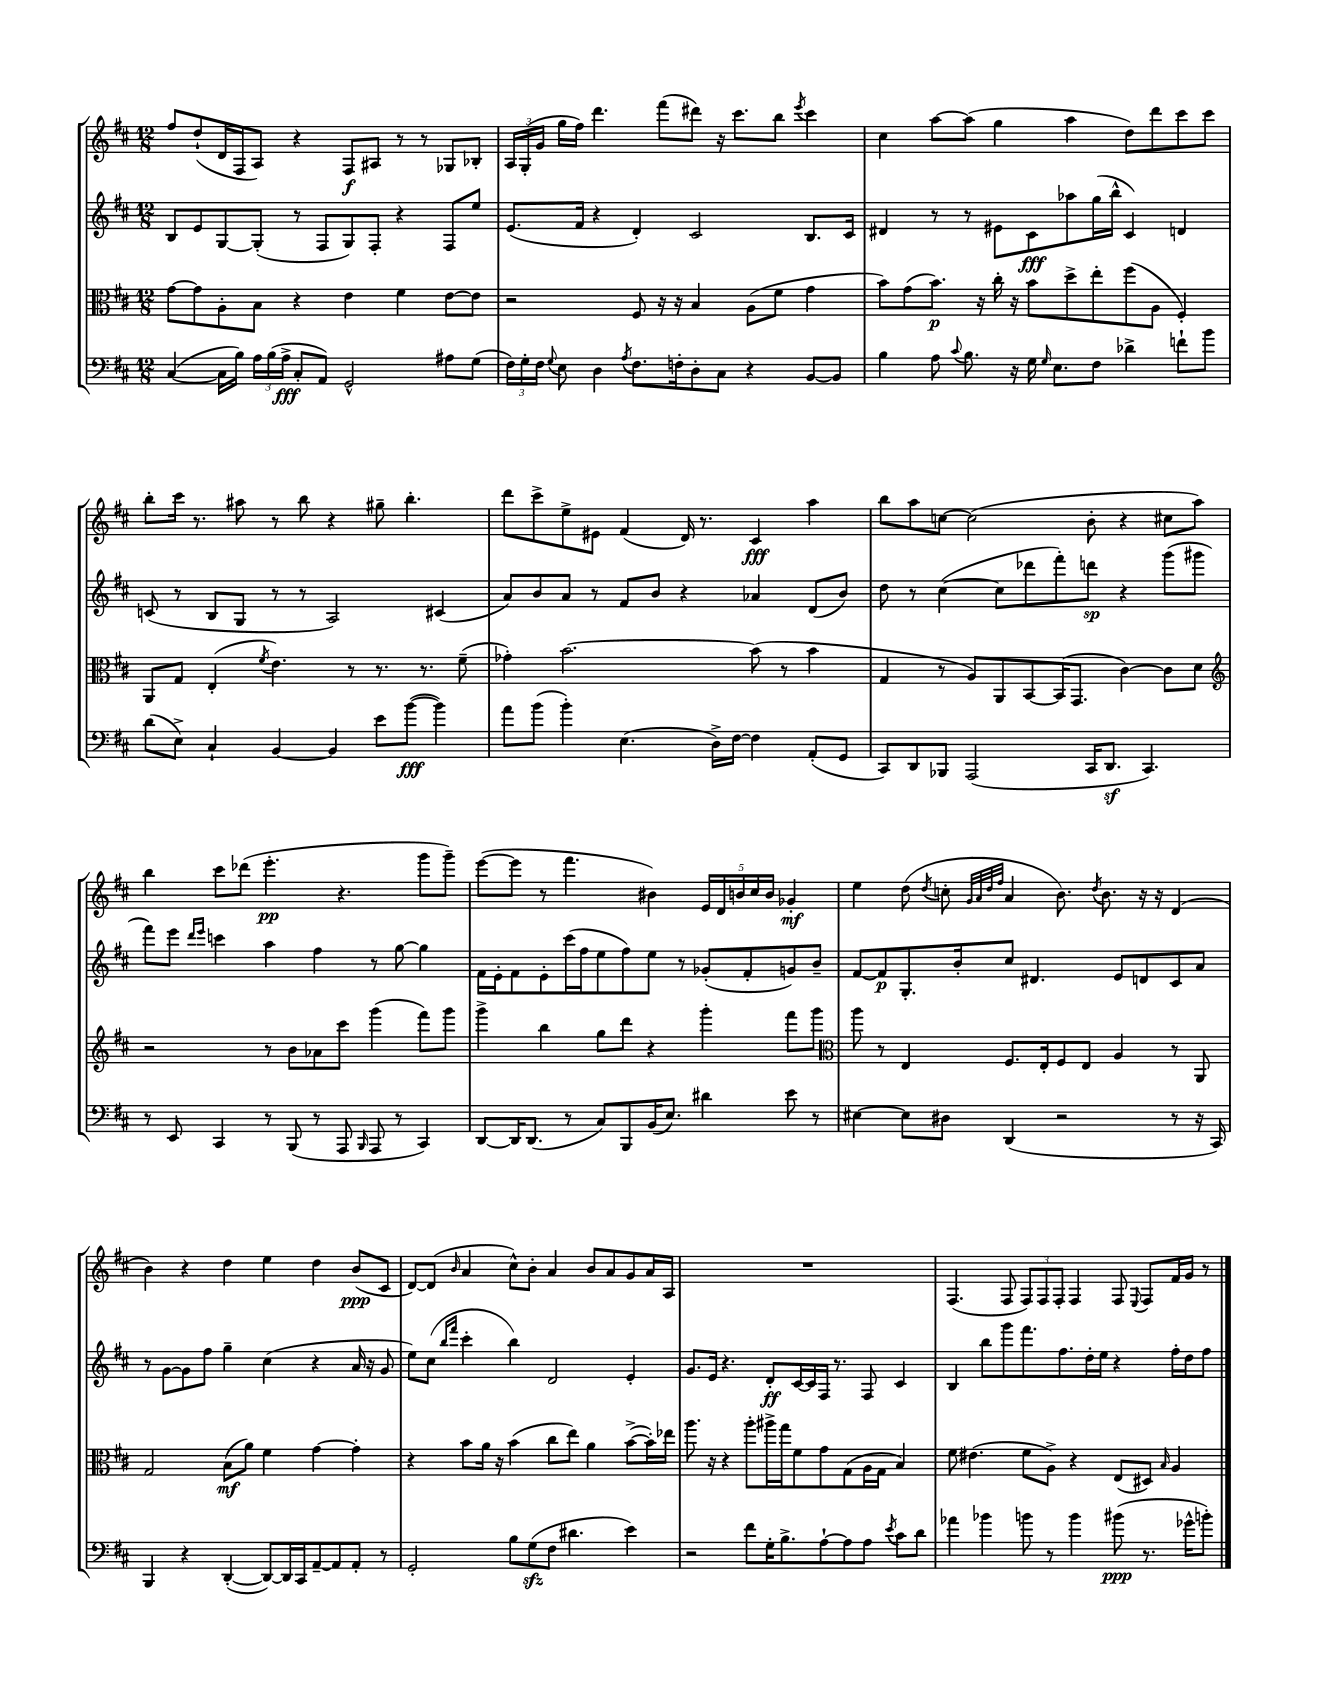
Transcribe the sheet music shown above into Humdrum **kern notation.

**kern	**dynam	**kern	**dynam	**kern	**dynam	**kern	**dynam
*part4	*part4	*part3	*part3	*part2	*part2	*part1	*part1
*staff4	*staff4	*staff3	*staff3	*staff2	*staff2	*staff1	*staff1
*clefF4	*	*clefC3	*	*clefG2	*	*clefG2	*
*k[f#c#]	*	*k[f#c#]	*	*k[f#c#]	*	*k[f#c#]	*
*M12/8	*	*M12/8	*	*M12/8	*	*M12/8	*
=103	=103	=103	=103	=103	=103	=103	=103
([4C#/	.	[8g\L	.	8B/L	.	8ff#/L	.
.	.	8g\]	.	8e/	.	(8dd`/	.
16C#\LL]	.	8A'\	.	[8G/	.	16d/L	.
16B\JJ)	.	.	.	.	.	16F#/J	.
24A\LL	.	8B\J	.	(8G'/J]	.	8A/J)	.
(24B\	.	.	.	.	.	.	.
24A^\JJ	fff	.	.	.	.	.	.
8C#'/L	.	4r	.	8r	.	4r	.
8AA/J)	.	.	.	8F#/L	.	.	.
2GG^^/	.	4e\	.	8G/)	.	8F#/L	f
.	.	.	.	8F#'/J	.	8A#X/J	.
.	.	4f#\	.	4r	.	8r	.
.	.	.	.	.	.	8r	.
8A#X\L	.	[8e\L	.	8F#/L	.	8G-X/L	.
(8G\J	.	8e\J]	.	8ee/J	.	8B-X'/J	.
=104	=104	=104	=104	=104	=104	=104	=104
24F#\LL)	.	2r	.	(8.e/L	.	24A/LL	.
24G'\	.	.	.	.	.	(24G'/	.
24F#\JJ	.	.	.	.	.	24g/JJ	.
8qqG/	.	.	.	.	.	.	.
8E\	.	.	.	.	.	16gg\LL	.
.	.	.	.	16f#/Jk	.	16ff#\JJ)	.
4D\	.	.	.	4r	.	4.ddd\	.
8qA/	.	.	.	.	.	.	.
8.F#\L	.	8F#/	.	4d'/)	.	.	.
.	.	16r	.	.	.	(8fff#\L	.
16Fn'\k	.	16r	.	.	.	.	.
8D'\	.	4B/	.	2c#/	.	8ddd#X\J)	.
8C#\J	.	.	.	.	.	16r	.
.	.	.	.	.	.	8.ccc#\L	.
4r	.	(8A\L	.	.	.	.	.
.	.	8f#\J	.	.	.	8bb\J	.
.	.	.	.	.	.	8qeee/	.
[8BB/L	.	4g\	.	8.B/L	.	4ccc#\	.
8BB/J]	.	.	.	.	.	.	.
.	.	.	.	16c#/Jk	.	.	.
=105	=105	=105	=105	=105	=105	=105	=105
4B\	.	8b\L)	.	4d#X/	.	4cc#\	.
.	.	(8g\	.	.	.	.	.
8A\	.	8.b\J)	p	8r	.	[8aa\L	.
8qqc#/	.	.	.	.	.	.	.
8.B\	.	.	.	8r	.	(8aa\J]	.
.	.	16r	.	.	.	.	.
.	.	16cc#'\	.	8e#X\L	.	4gg\	.
16r	.	16r	.	.	.	.	.
16G\	.	8b\L	.	8c#\	fff	.	.
16qqG/	.	.	.	.	.	.	.
8.E\L	.	.	.	.	.	.	.
.	.	8dd^\	.	8aa-X\	.	4aa\	.
8F#\J	.	8ee'\	.	(16gg\L	.	.	.
.	.	.	.	16bb^^\JJ	.	.	.
4d-X^\	.	(8ff#\	.	4c#/)	.	8dd\L)	.
.	.	8A\J	.	.	.	8ddd\	.
8fn`\L	.	4F#'/)	.	4dn/	.	8ccc#\	.
8b\J	.	.	.	.	.	8ccc#\J	.
!!LO:LB:g=z
=106	=106	=106	=106	=106	=106	=106	=106
(8d\L	.	8AA/L	.	(8cn/	.	8bb'\L	.
8E^\J)	.	8G/J	.	8r	.	16ccc#\Jk	.
.	.	.	.	.	.	8.r	.
4C#`/	.	(4E'/	.	8B/L	.	.	.
.	.	.	.	8G/J	.	8aa#X\	.
.	.	8qf#/	.	.	.	.	.
[4BB/	.	4.e\)	.	8r	.	8r	.
.	.	.	.	8r	.	8bb\	.
4BB/]	.	.	.	2A/)	.	4r	.
.	.	8r	.	.	.	.	.
8e\L	.	8.r	.	.	.	8gg#X~\	.
([8b\J	fff	.	.	.	.	4.bb'\	.
.	.	8.r	.	.	.	.	.
4b\])	.	.	.	(4c#X/	.	.	.
.	.	(8f#~\	.	.	.	.	.
=107	=107	=107	=107	=107	=107	=107	=107
8a\L	.	4g-X'\)	.	8a/L)	.	8ddd\L	.
(8b\J	.	.	.	8b/	.	8ccc#^\	.
4b'\)	.	[2.b\	.	8a/J	.	8ee^\	.
.	.	.	.	8r	.	8e#X\J	.
(4.E\	.	.	.	8f#/L	.	(4f#/	.
.	.	.	.	8b/J	.	.	.
.	.	.	.	4r	.	16d/)	.
.	.	.	.	.	.	8.r	.
16D^\LL)	.	.	.	.	.	.	.
[16F#\JJ	.	.	.	.	.	.	.
4F#\]	.	(8b\]	.	4a-X/	.	4c#/	fff
.	.	8r	.	.	.	.	.
(8AA'/L	.	4b\	.	(8d/L	.	4aa\	.
8GG/J	.	.	.	8b/J)	.	.	.
=108	=108	=108	=108	=108	=108	=108	=108
8CC#/L)	.	4G/	.	8dd\	.	8bb\L	.
8DD/	.	.	.	8r	.	8aa\	.
8BBB-X/J	.	8r	.	([4cc#\	.	[8ccn\J	.
(2AAA/	.	8A/L)	.	.	.	(2cc\]	.
.	.	8AA/	.	8cc#\L]	.	.	.
.	.	[8BB/	.	8ddd-X\	.	.	.
.	.	(16BB/K]	.	8fff#'\)	.	.	.
.	.	8.GG/J	.	.	.	.	.
16CC#/KL	.	.	.	8dddn\J	sp	8b'\	.
8.DDz/J	.	.	.	.	.	.	.
.	.	[4c#\)	.	4r	.	4r	.
4.CC#/)	.	.	.	.	.	.	.
.	.	8c#\L]	.	(8ggg\L	.	8cc#X\L	.
.	.	8d\J	.	8ggg#X\J	.	8aa\J)	.
!!LO:LB:g=z
=109	=109	=109	=109	=109	=109	=109	=109
*	*	*clefG2	*	*	*	*	*
8r	.	2r	.	8fff#\L)	.	4bb\	.
8EE/	.	.	.	8eee\J	.	.	.
.	.	.	.	16qqddd/LL	.	.	.
.	.	.	.	16qqeee/JJ	.	.	.
4CC#/	.	.	.	4cccn\	.	8ccc#\L	.
.	.	.	.	.	.	(8ddd-X\J	.
8r	.	8r	.	4aa\	.	4.eee'\	pp
(8BBB/	.	8b\L	.	.	.	.	.
8r	.	8a-X\	.	4ff#\	.	.	.
8AAA/	.	8ccc#\J	.	.	.	4.r	.
16qqBBB/	.	.	.	.	.	.	.
8AAA/	.	(4ggg\	.	8r	.	.	.
8r	.	.	.	[8gg\	.	.	.
4CC#/)	.	8fff#\L)	.	4gg\]	.	8ggg\L	.
.	.	8ggg\J	.	.	.	8ggg~\J)	.
=110	=110	=110	=110	=110	=110	=110	=110
[8DD/L	.	4ggg^\	.	16f#\LL	.	([8eee\L	.
.	.	.	.	16e'\J	.	.	.
16DD/K]	.	.	.	8f#\	.	8eee\J]	.
(8.DD/J	.	.	.	.	.	.	.
.	.	4bb\	.	8e'\	.	8r	.
8r	.	.	.	(16ccc#\L	.	4.fff#\	.
.	.	.	.	16ff#\J	.	.	.
8C#/L)	.	8gg\L	.	8ee\	.	.	.
8BBB/	.	8ddd\J	.	8ff#\)	.	.	.
(16BB/K	.	4r	.	8ee\J	.	4b#X\)	.
8.E/J)	.	.	.	.	.	.	.
.	.	.	.	8r	.	.	.
4d#X\	.	4ggg'\	.	(8g-X'/L	.	20e/LL	.
.	.	.	.	.	.	20d/	.
.	.	.	.	.	.	20bn/	.
.	.	.	.	8f#'/	.	.	.
.	.	.	.	.	.	20cc#/	.
.	.	.	.	.	.	20b/JJ	.
8e\	.	8fff#\L	.	8gn/)	.	4g-X'/	mf
8r	.	8ggg\J	.	8b~/J	.	.	.
=111	=111	=111	=111	=111	=111	=111	=111
*	*	*clefC3	*	*	*	*	*
[4E#X\	.	8aa\	.	[8f#/L	.	4ee\	.
.	.	8r	.	8f#/]	p	.	.
8E#\L]	.	4E/	.	8.G'/	.	(8dd\	.
.	.	.	.	.	.	8qdd/	.
8D#X\J	.	.	.	.	.	8ccn'\	.
.	.	.	.	16b'/k	.	.	.
.	.	.	.	.	.	32qqg/LLL	.
.	.	.	.	.	.	32qqa/	.
.	.	.	.	.	.	32qqdd/	.
.	.	.	.	.	.	32qqff#/JJJ	.
(4DD/	.	8.F#/L	.	8cc#/J	.	4a/	.
.	.	.	.	4.d#X/	.	.	.
.	.	16E'/k	.	.	.	.	.
2r	.	8F#/	.	.	.	8.b\)	.
.	.	8E/J	.	.	.	.	.
.	.	.	.	.	.	8qdd/	.
.	.	.	.	.	.	8.b\	.
.	.	4A/	.	8e/L	.	.	.
.	.	.	.	8dn/	.	16r	.
.	.	.	.	.	.	16r	.
8r	.	8r	.	8c#/	.	(4d/	.
16r	.	8AA/	.	8a/J	.	.	.
16CC#/)	.	.	.	.	.	.	.
!!LO:LB:g=z
=112	=112	=112	=112	=112	=112	=112	=112
4BBB/	.	2G/	.	8r	.	4b\)	.
.	.	.	.	[8g\L	.	.	.
4r	.	.	.	8g\]	.	4r	.
.	.	.	.	8ff#\J	.	.	.
([4DD'/	.	(8B\L	mf	4gg~\	.	4dd\	.
.	.	8a\J)	.	.	.	.	.
8DD/L_)	.	4f#\	.	(4cc#\	.	4ee\	.
16DD/L]	.	.	.	.	.	.	.
16CC#/J	.	.	.	.	.	.	.
[8AA~/	.	[4g\	.	4r	.	4dd\	.
8AA/]	.	.	.	.	.	.	.
8AA'/J	.	4g'\]	.	16a/	.	(8b/L	ppp
.	.	.	.	16r	.	.	.
8r	.	.	.	8g/	.	8c#/J	.
=113	=113	=113	=113	=113	=113	=113	=113
2GG'/	.	4r	.	8ee\L)	.	[8d/L)	.
.	.	.	.	(8cc#\J	.	(8d/J]	.
.	.	.	.	16qqbb/LL	.	.	.
.	.	.	.	16qqfff#/JJ	.	16qqb/	.
.	.	8b\L	.	4ccc#'\	.	4a/	.
.	.	16a\Jk	.	.	.	.	.
.	.	16r	.	.	.	.	.
8B\L	.	(4b\	.	4bb\)	.	8cc#^^\L)	.
(8Gzz\	.	.	.	.	.	8b'\J	.
8F#\J	.	8cc#\L	.	2d/	.	4a/	.
4.d#X\	.	8ee\J)	.	.	.	.	.
.	.	4a\	.	.	.	8b/L	.
.	.	.	.	.	.	8a/	.
4e\)	.	([8b^\L	.	4e'/	.	8g/	.
.	.	16b'\L])	.	.	.	16a/L	.
.	.	16ee-X\JJ	.	.	.	16A/JJ	.
=114	=114	=114	=114	=114	=114	=114	=114
2r	.	8.aa\	.	8.g/L	.	1.r	.
.	.	16r	.	16e/Jk	.	.	.
.	.	4r	.	4.r	.	.	.
8f#\L	.	8aa'\L	.	.	.	.	.
16G'\K	.	16aa#X^\L	.	8d'/L	ff	.	.
8.B^\	.	16gg\J	.	.	.	.	.
.	.	8f#\	.	[16c#/L	.	.	.
.	.	.	.	16c#/]	.	.	.
[8A`\	.	8g\	.	16F#/JJ	.	.	.
.	.	.	.	8.r	.	.	.
8A\]	.	(8G\	.	.	.	.	.
8A\J	.	16A\L	.	8F#/	.	.	.
.	.	16G\JJ	.	.	.	.	.
8qe/	.	.	.	.	.	.	.
8c#\L	.	4B/)	.	4c#/	.	.	.
8d\J	.	.	.	.	.	.	.
=115	=115	=115	=115	=115	=115	=115	=115
4a-X\	.	8f#\	.	4B/	.	(4.F#/	.
.	.	(4.e#X\	.	.	.	.	.
4b-X\	.	.	.	8bb\L	.	.	.
.	.	.	.	8ggg\	.	8F#/	.
8bn\	.	8f#\L	.	8.fff#\	.	12F#/L)	.
.	.	.	.	.	.	12F#/	.
8r	.	8A^\J)	.	.	.	.	.
.	.	.	.	.	.	12F#'/J	.
.	.	.	.	8.ff#\	.	.	.
4b\	.	4r	.	.	.	4F#/	.
.	.	.	.	16dd'\L	.	.	.
.	.	.	.	16ee\JJ	.	.	.
(8b#X\	ppp	(8E/L	.	4r	.	8F#/	.
.	.	.	.	.	.	8qqE/	.
8.r	.	8D#X/J)	.	.	.	8F#/L	.
.	.	16qqB/	.	.	.	.	.
.	.	4A/	.	16ff#'\LL	.	16f#/L	.
16g-X^^\KL	.	.	.	16dd\J	.	16g/JJ	.
8bn'\J)	.	.	.	8ff#\J	.	8r	.
==	==	==	==	==	==	==	==
*-	*-	*-	*-	*-	*-	*-	*-
